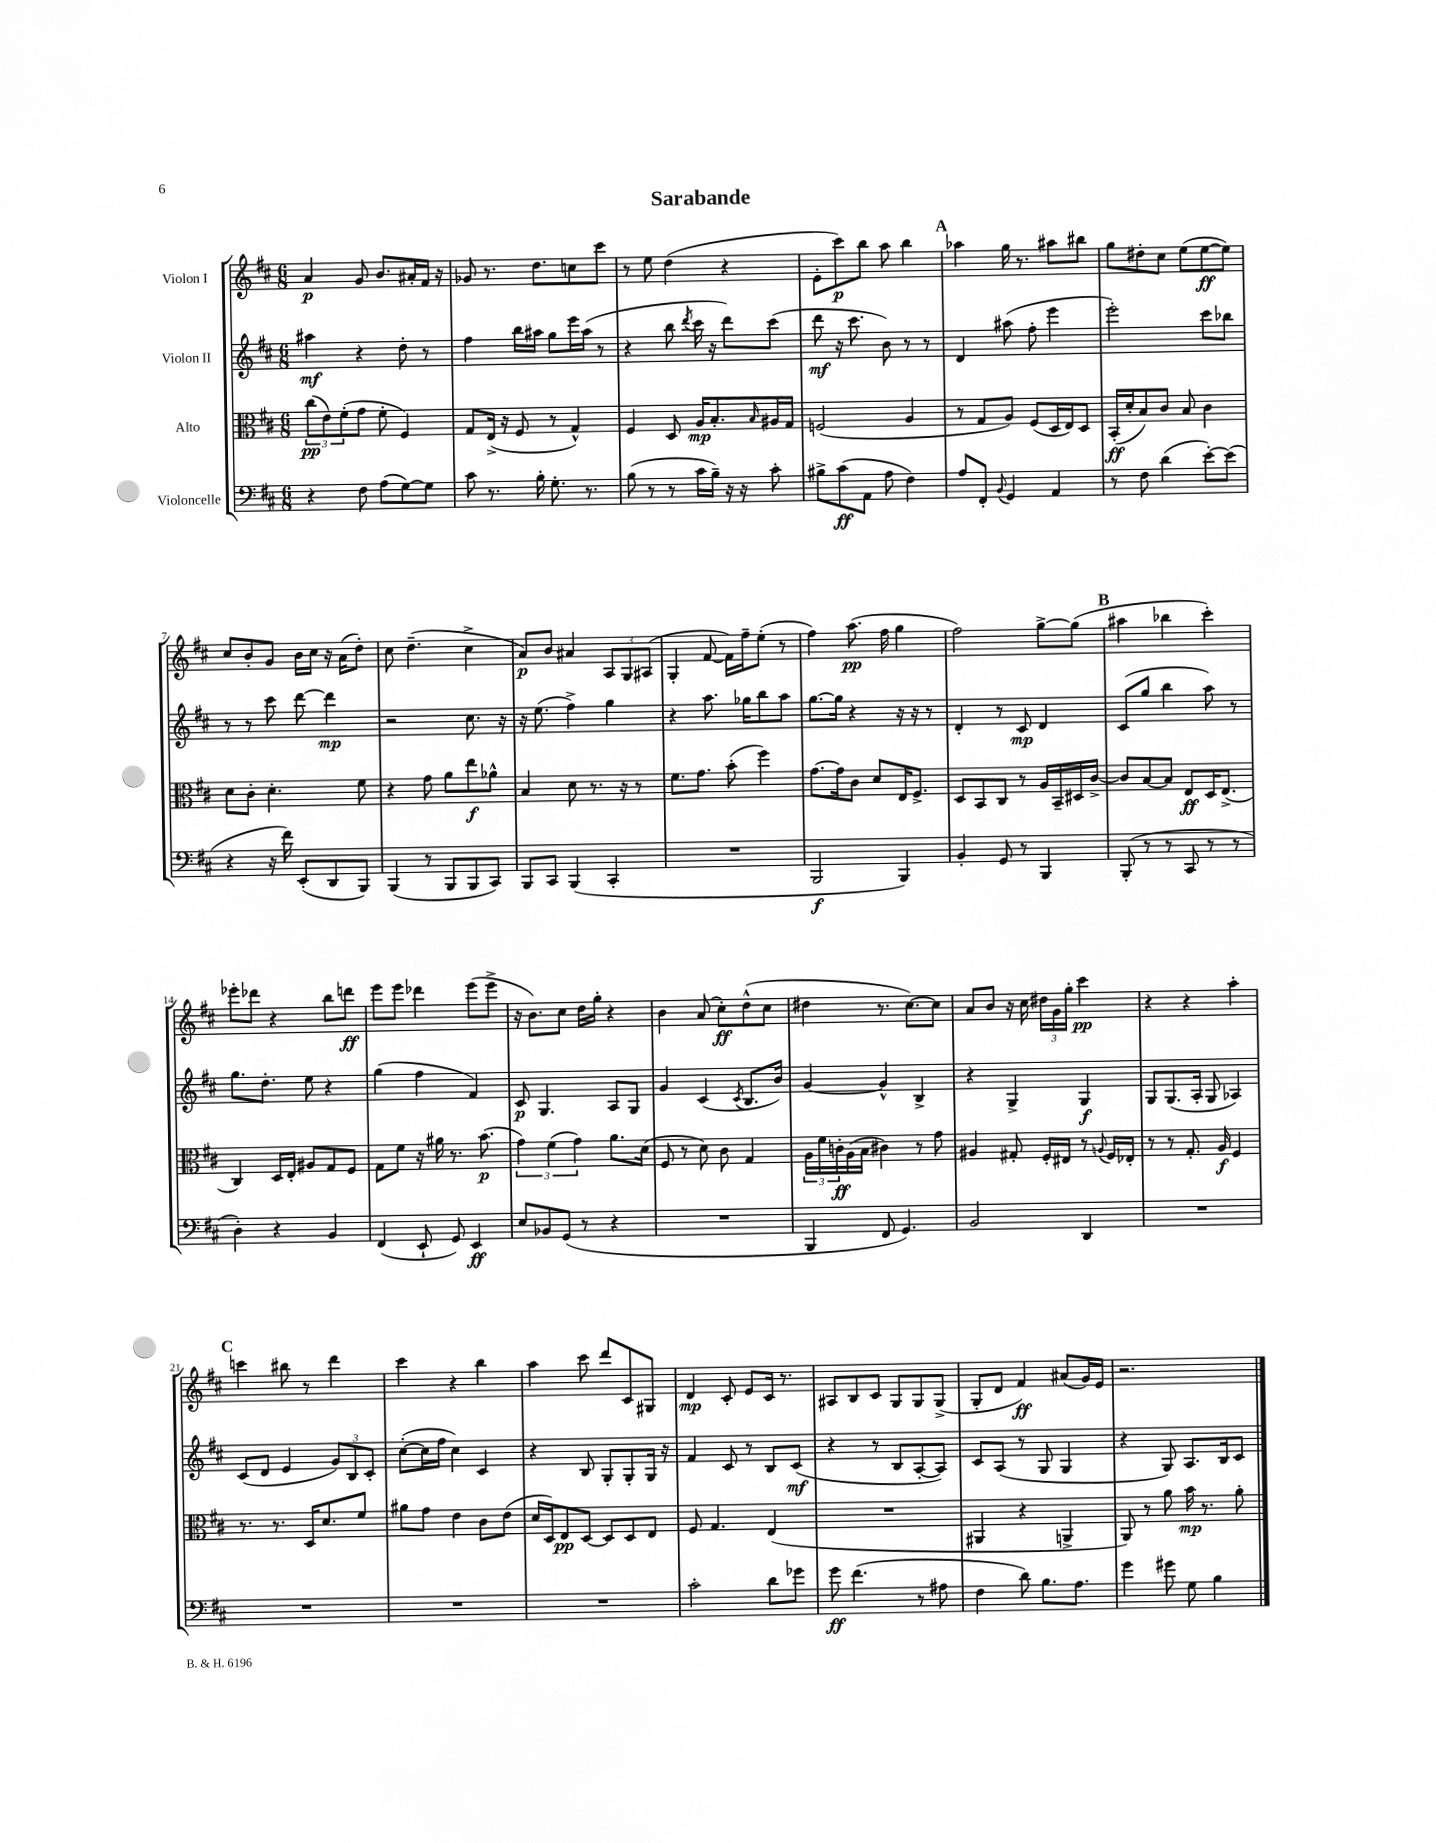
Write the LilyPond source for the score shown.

\header { title = "Sarabande" }
<<
\new StaffGroup <<
\new Staff = "s0" \with { instrumentName = "Violon I" } {
    \clef treble \key d \major \numericTimeSignature \time 6/8
    a'4\p g'8 b'8. ais'16-. fis'16 r16 |
    ges'8 r8. d''8. c''8 cis'''8 |
    r8 e''8 d''4( r4 |
    e'8-. cis'''8\p) b''8 a''8 b''4 |
    \mark \markup { \bold "A" } aes''4 g''16 r8. ais''8 bis''8 |
    g''8 dis''8-. cis''8 e''8( e''8~\ff e''8) |
    cis''8 b'8-. g'8 b'16 cis''16 r16 a'16( d''8-.) |
    cis''8 d''4.--( cis''4-> |
    a'8\p) b'8 ais'4 \tuplet 3/2 { a8 g8 ais8( } |
    g4-. fis'8~ fis'16) fis''16-- e''8-.( r8 |
    fis''4) a''8.\pp( fis''16 g''4 |
    fis''2) g''8~-> g''8( |
    \mark \markup { \bold "B" } ais''4 bes''4 cis'''4-.) |
    ees'''8-. des'''8 r4 b''8 d'''8\ff |
    e'''8 e'''8 des'''4 e'''8( e'''8-> |
    r16 b'8.) cis''8 d''16 g''16-. r4 |
    b'4 a'8( cis''8-.\ff) d''8-^( cis''8 |
    dis''4 r8. cis''8.~) cis''8 |
    a'8 b'8 r16 cis''16 \tuplet 3/2 { dis''16 g'16 g''16-. } cis'''4\pp |
    r4 r4 a''4-. |
    \mark \markup { \bold "C" } c'''4 bis''8 r8 d'''4 |
    cis'''4 r4 b''4 |
    a''4 cis'''8 d'''8 cis'8 gis8 |
    d'4\mp cis'8-. e'8 cis'16 r8. |
    ais8 b8 cis'8 g8 g8 g8->( |
    g8-. d'8 fis'4\ff) ais'8( g'16) e'16 |
    r2. \bar "|." |
}
\new Staff = "s1" \with { instrumentName = "Violon II" } {
    \clef treble \key d \major \numericTimeSignature \time 6/8
    ais''4\mf r4 d''8-. r8 |
    fis''4 b''16 ais''16 g''8 e'''16 ais''16( r8 |
    r4 b''8 \acciaccatura { d'''8 } cis'''16 r16 d'''8) cis'''8( |
    d'''8\mf r16 cis'''8. b'8) r8 r8 |
    \mark \markup { \bold "A" } d'4 ais''8( fis''8-. e'''4 |
    e'''2-.) cis'''8 bes''8 |
    r8 r8 cis'''8 d'''8~ d'''4\mp |
    r2 cis''8. r16 |
    r16 e''8.( fis''4->) g''4 |
    r4 a''8. ges''16 b''8 a''8 |
    g''8.~ g''16 r4 r16 r16 r8 |
    d'4-. r8 cis'8\mp d'4 |
    \mark \markup { \bold "B" } cis'8( g''8 b''4 a''8) r8 |
    g''8. d''8.-. e''8 r4 |
    g''4( fis''4 fis'4) |
    cis'8\p g4. a8 g8 |
    g'4 cis'4( \acciaccatura { cis'8 } b8. b'16) |
    g'4~ g'4-^ b4-> |
    r4 g4-> g4\f |
    g8 g8.( a16-. g8 aes4) |
    \mark \markup { \bold "C" } cis'8( d'8 e'4 \tuplet 3/2 { g'8) b8 cis'8-. } |
    cis''8~-.( cis''16 fis''16 cis''4) cis'4 |
    r4 b8 g8-. g8-. g16 r16 |
    fis'4 cis'8 r8 b8 cis'8\mf( |
    r4 r8 b8 a8~-. a8) |
    cis'8 a8( r8 g8 g4 |
    r4 g8) a8. b16 cis'8 \bar "|." |
}
\new Staff = "s2" \with { instrumentName = "Alto" } {
    \clef alto \key d \major \numericTimeSignature \time 6/8
    \tuplet 3/2 { cis''8\pp( e'8) fis'8-.( } g'8 fis'8-. fis4) |
    g8 e16->( r16 fis8 r8 g4-^) |
    fis4 d8 a16\mp b8.-. \grace { b16 } ais16 g16 |
    f2( a4 |
    \mark \markup { \bold "A" } r8 g8 a8) fis8( d16 e16) d8 |
    b,16-.\ff( d'16-. b8) cis'8 b8 cis'4 |
    d'8 cis'8-. d'4.-. fis'8 |
    r4 g'8 a'8 e''8\f aes'8-^ |
    b4 d'8 r8. r16 r8 |
    fis'8. g'8. b'8-.( fis''4) |
    g'8.~ g'16 cis'8 d'8 e16 fis8.-> |
    d8 b,8 cis8 r8 a16 b,16-- dis16 cis'16~-> |
    \mark \markup { \bold "B" } cis'8 b8~ b8 e8\ff d16 e8.->( |
    cis4) d16 e16-. ais8 g8 fis8 |
    g8 fis'8 r16 ais'16 r8. b'8.\p( |
    \tuplet 3/2 { g'4) fis'4( g'4) } a'8. d'16( |
    fis8 r8 d'8) cis'8 g4 |
    \tuplet 3/2 { a16 fis'16 c'16-.\ff } a16( b16 cis'4) r8 g'8 |
    ais4 gis8-. fis16-. eis16 r8 \appoggiatura { a8 } fis16 ees16-. |
    r8 r8 g8.-. a16\f fis4 |
    \mark \markup { \bold "C" } r8. r8. d16 d'8. fis'8 |
    ais'8 g'8 e'4 cis'8 e'8( |
    d'16 d16) e8\pp d8~ d8 d8 e8 |
    fis8 g4. e4( |
    R2. |
    ais,4 r4 a,4-> |
    a,8) r8 a'8 b'16\mp r8. a'8-. \bar "|." |
}
\new Staff = "s3" \with { instrumentName = "Violoncelle" } {
    \clef bass \key d \major \numericTimeSignature \time 6/8
    r4 fis8 a8( g8~) g8 |
    cis'8 r8. b16-. g8.-. r8. |
    b8( r8 r8 cis'16 b16--) r16 r16 cis'8-. |
    bis8-> cis'8\ff( a,8 a8 fis4) |
    \mark \markup { \bold "A" } a8 fis,8-. \appoggiatura { b,8 } g,4 a,4 |
    r8 fis8 d'4( e'8~-.) e'8( |
    r4 r16 fis'16) e,8-.( d,8 b,,8) |
    b,,4( r8 b,,8 b,,8 cis,8) |
    b,,8 cis,8 b,,4( cis,4-. |
    R2. |
    b,,2\f b,,4) |
    b,4-. g,8 r8 b,,4 |
    \mark \markup { \bold "B" } b,,8-.( r8 r8 cis,8 r8 r8 |
    d4-.) r4 b,4 |
    fis,4( e,8-! g,8) e,4\ff |
    e8 bes,8 g,8( r8 r4 |
    R2. |
    b,,4 fis,8 g,4.) |
    b,2 d,4 |
    R2. |
    \mark \markup { \bold "C" } R2. |
    R2. |
    R2. |
    cis'2-. d'8 ges'8 |
    g'8\ff fis'4.( r8 ais8 |
    fis4 d'8) b8. a8. |
    g'4 gis'8 g8 b4 \bar "|." |
}
>>
>>
